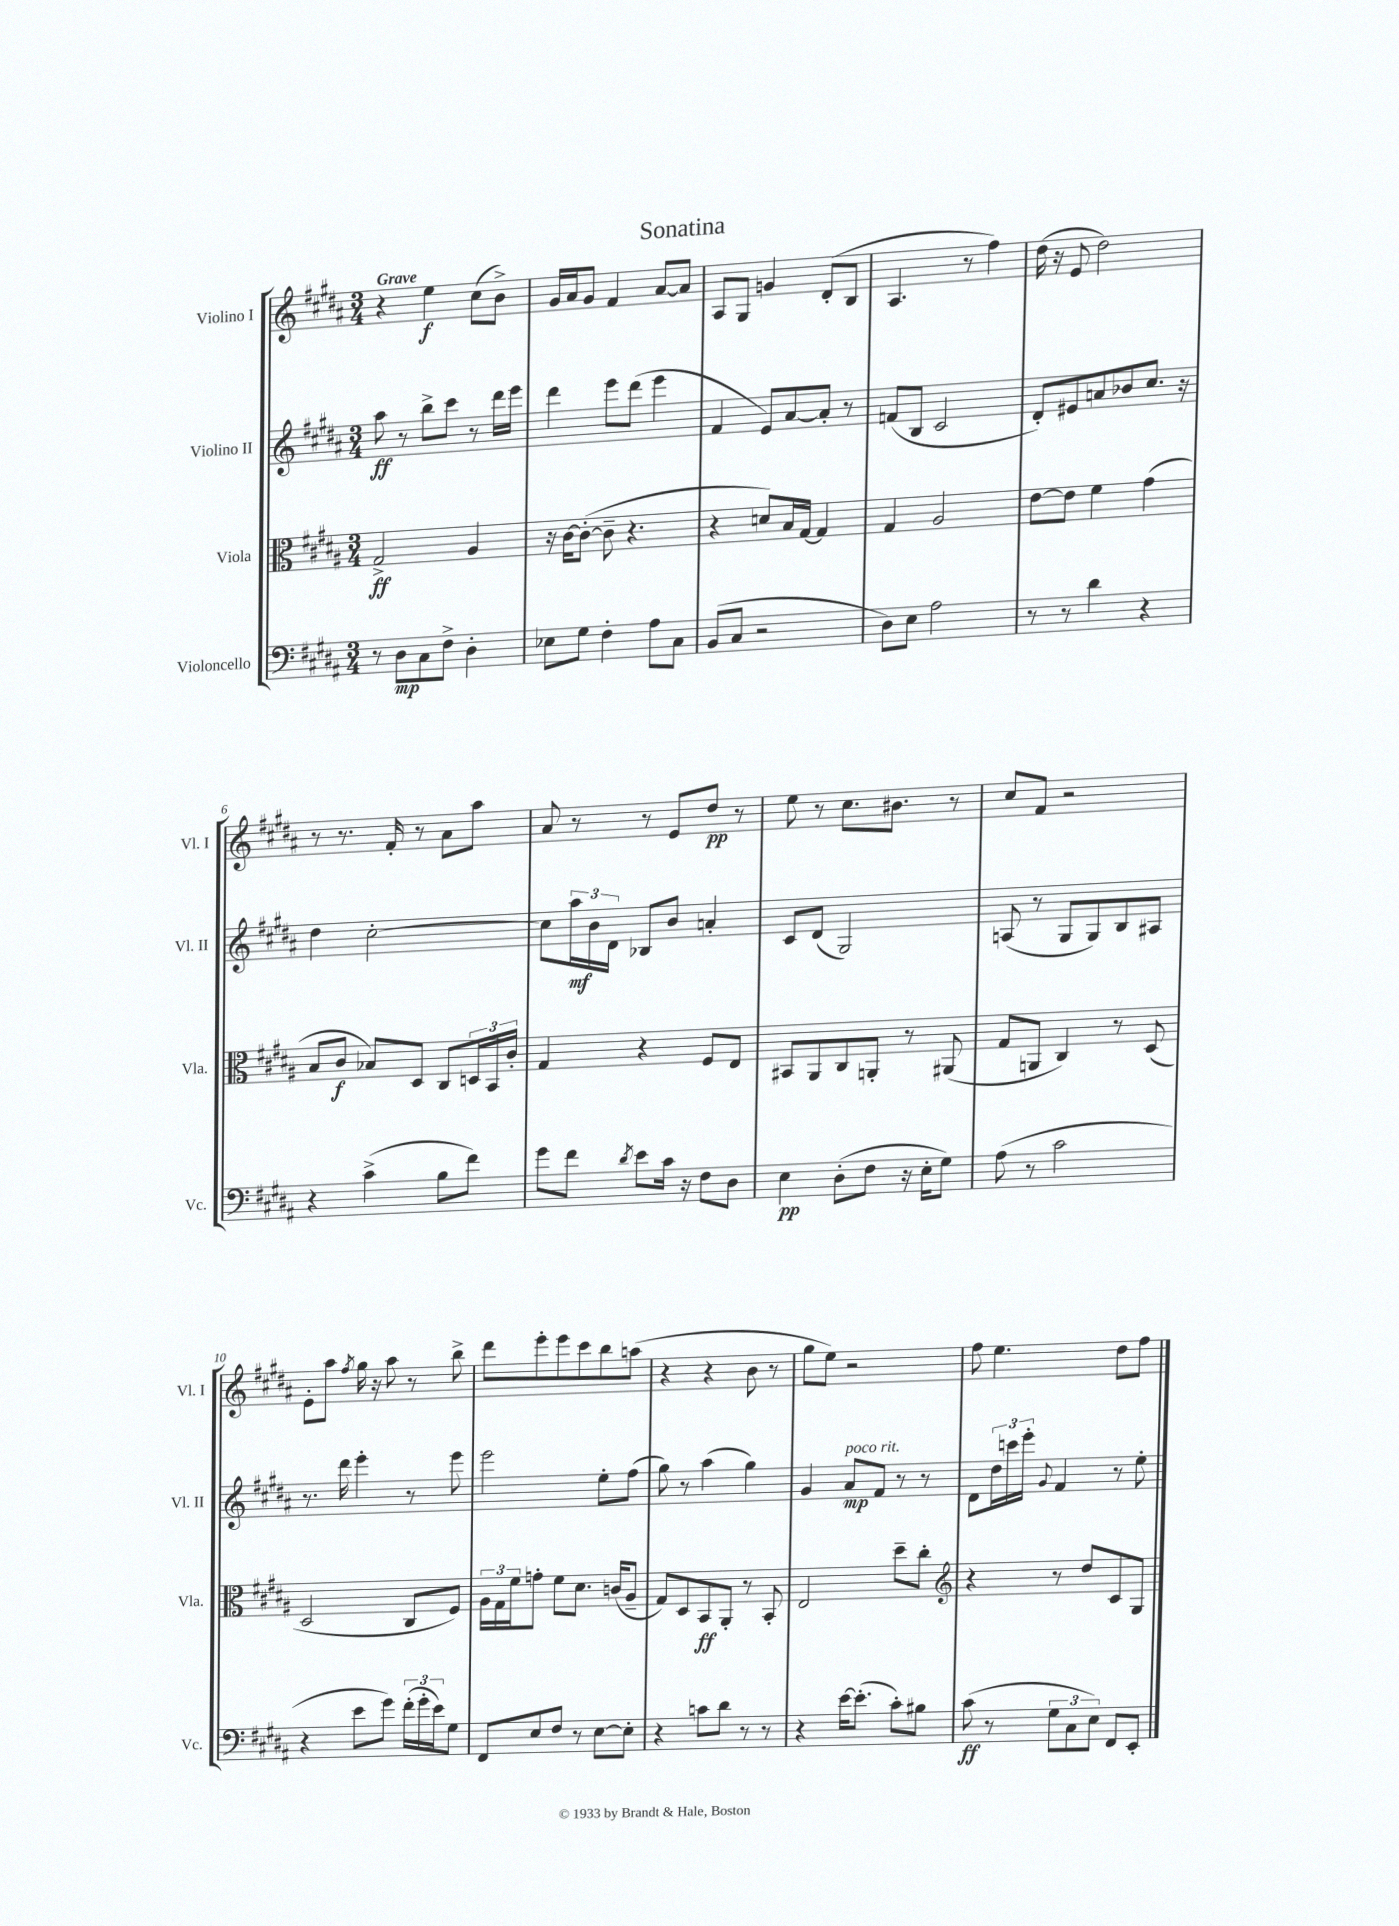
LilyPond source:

\header { title = "Sonatina" }
<<
\new StaffGroup <<
\new Staff = "s0" \with { instrumentName = "Violino I" shortInstrumentName = "Vl. I" } {
    \clef treble \key b \major \numericTimeSignature \time 3/4 \tempo "Grave"
    r4 e''4\f cis''8( b'8->) |
    gis'16 ais'16 gis'8 fis'4 ais'8~ ais'8 |
    ais8 gis8 g'4 dis'8-.( b8 |
    ais4. r8 fis''4) |
    dis''16( r16 e'8 dis''2) |
    r8 r8. fis'16-. r8 ais'8 ais''8 |
    ais'8 r8 r8 e'8 dis''8\pp r8 |
    e''8 r8 cis''8. bis'8. r8 |
    cis''8 fis'8 r2 |
    e'8-. ais''8 \acciaccatura { fis''8 } gis''16 r16 ais''8 r8 b''8-> |
    dis'''8 e'''8-. e'''8 cis'''8 b''8 a''8( |
    r4 r4 b'8 r8 |
    gis''8 e''8) r2 |
    fis''8 e''4. dis''8 fis''8 \bar "|." |
}
\new Staff = "s1" \with { instrumentName = "Violino II" shortInstrumentName = "Vl. II" } {
    \clef treble \key b \major \numericTimeSignature \time 3/4
    ais''8\ff r8 b''8-> cis'''8 r8 dis'''16 e'''16 |
    dis'''4 e'''8 dis'''8( e'''4 |
    fis'4 e'8) ais'8~ ais'8-. r8 |
    f'8( b8 cis'2 |
    dis'8-.) eis'8 a'8 bes'8 cis''8. r16 |
    dis''4 cis''2~-. |
    cis''8 \tuplet 3/2 { ais''16\mf b'16 dis'16 } bes8 b'8 a'4-. |
    cis'8 dis'8( gis2) |
    a8( r8 gis8 gis8) b8 ais8 |
    r8. dis'''16 e'''4-. r8 e'''8 |
    e'''2 e''8-. fis''8( |
    gis''8) r8 ais''4( gis''4) |
    gis'4 ais'8\mp^\markup { \italic "poco rit." } fis'8 r8 r8 |
    dis'8 \tuplet 3/2 { dis''16 c'''16 e'''16-. } \appoggiatura { gis'8 } fis'4 r8 e''8-. \bar "|." |
}
\new Staff = "s2" \with { instrumentName = "Viola" shortInstrumentName = "Vla." } {
    \clef alto \key b \major \numericTimeSignature \time 3/4
    gis2->\ff ais4 |
    r16 cis'16~ cis'8~-.( cis'8-- r4. |
    r4 d'8) b16 gis16~ gis4 |
    gis4 ais2 |
    e'8~ e'8 fis'4 gis'4( |
    b8 cis'8\f bes8) dis8 cis8 \tuplet 3/2 { d16 b,16 cis'16-. } |
    gis4 r4 fis8 e8 |
    bis,8 ais,8 cis8 a,8-. r8 ais,8( |
    gis8 a,8 cis4) r8 dis8( |
    dis2 cis8 fis8) |
    \tuplet 3/2 { ais16 gis16 fis'16 } g'8-. fis'8 dis'8. c'16( ais8-- |
    gis8) dis8 b,8\ff ais,8-. r8 b,8-. |
    e2 dis''8-- cis''8-. |
    \clef treble r4 r8 dis''8 cis'8 gis8 \bar "|." |
}
\new Staff = "s3" \with { instrumentName = "Violoncello" shortInstrumentName = "Vc." } {
    \clef bass \key b \major \numericTimeSignature \time 3/4
    r8 dis8\mp cis8 fis8-> dis4-. |
    ees8 gis8 fis4-. ais8 cis8 |
    b,8( cis8 r2 |
    dis8) e8 ais2 |
    r8 r8 dis'4 r4 |
    r4 cis'4->( b8 fis'8) |
    gis'8 fis'8 \acciaccatura { dis'8 } e'8 cis'16 r16 fis8 dis8 |
    e4\pp dis8-.( fis8 r16 e16-. gis8) |
    ais8( r8 cis'2 |
    r4 e'8 gis'8) \tuplet 3/2 { fis'16-.( gis'16-. e'16) } gis8 |
    fis,8 e8 fis8 r8 e8~ e8-. |
    r4 c'8 dis'8 r8 r8 |
    r4 e'16~ e'8.-.( cis'8-.) bis8 |
    cis'8\ff( r8 \tuplet 3/2 { gis8 cis8 e8) } fis,8 e,8-. \bar "|." |
}
>>
>>
